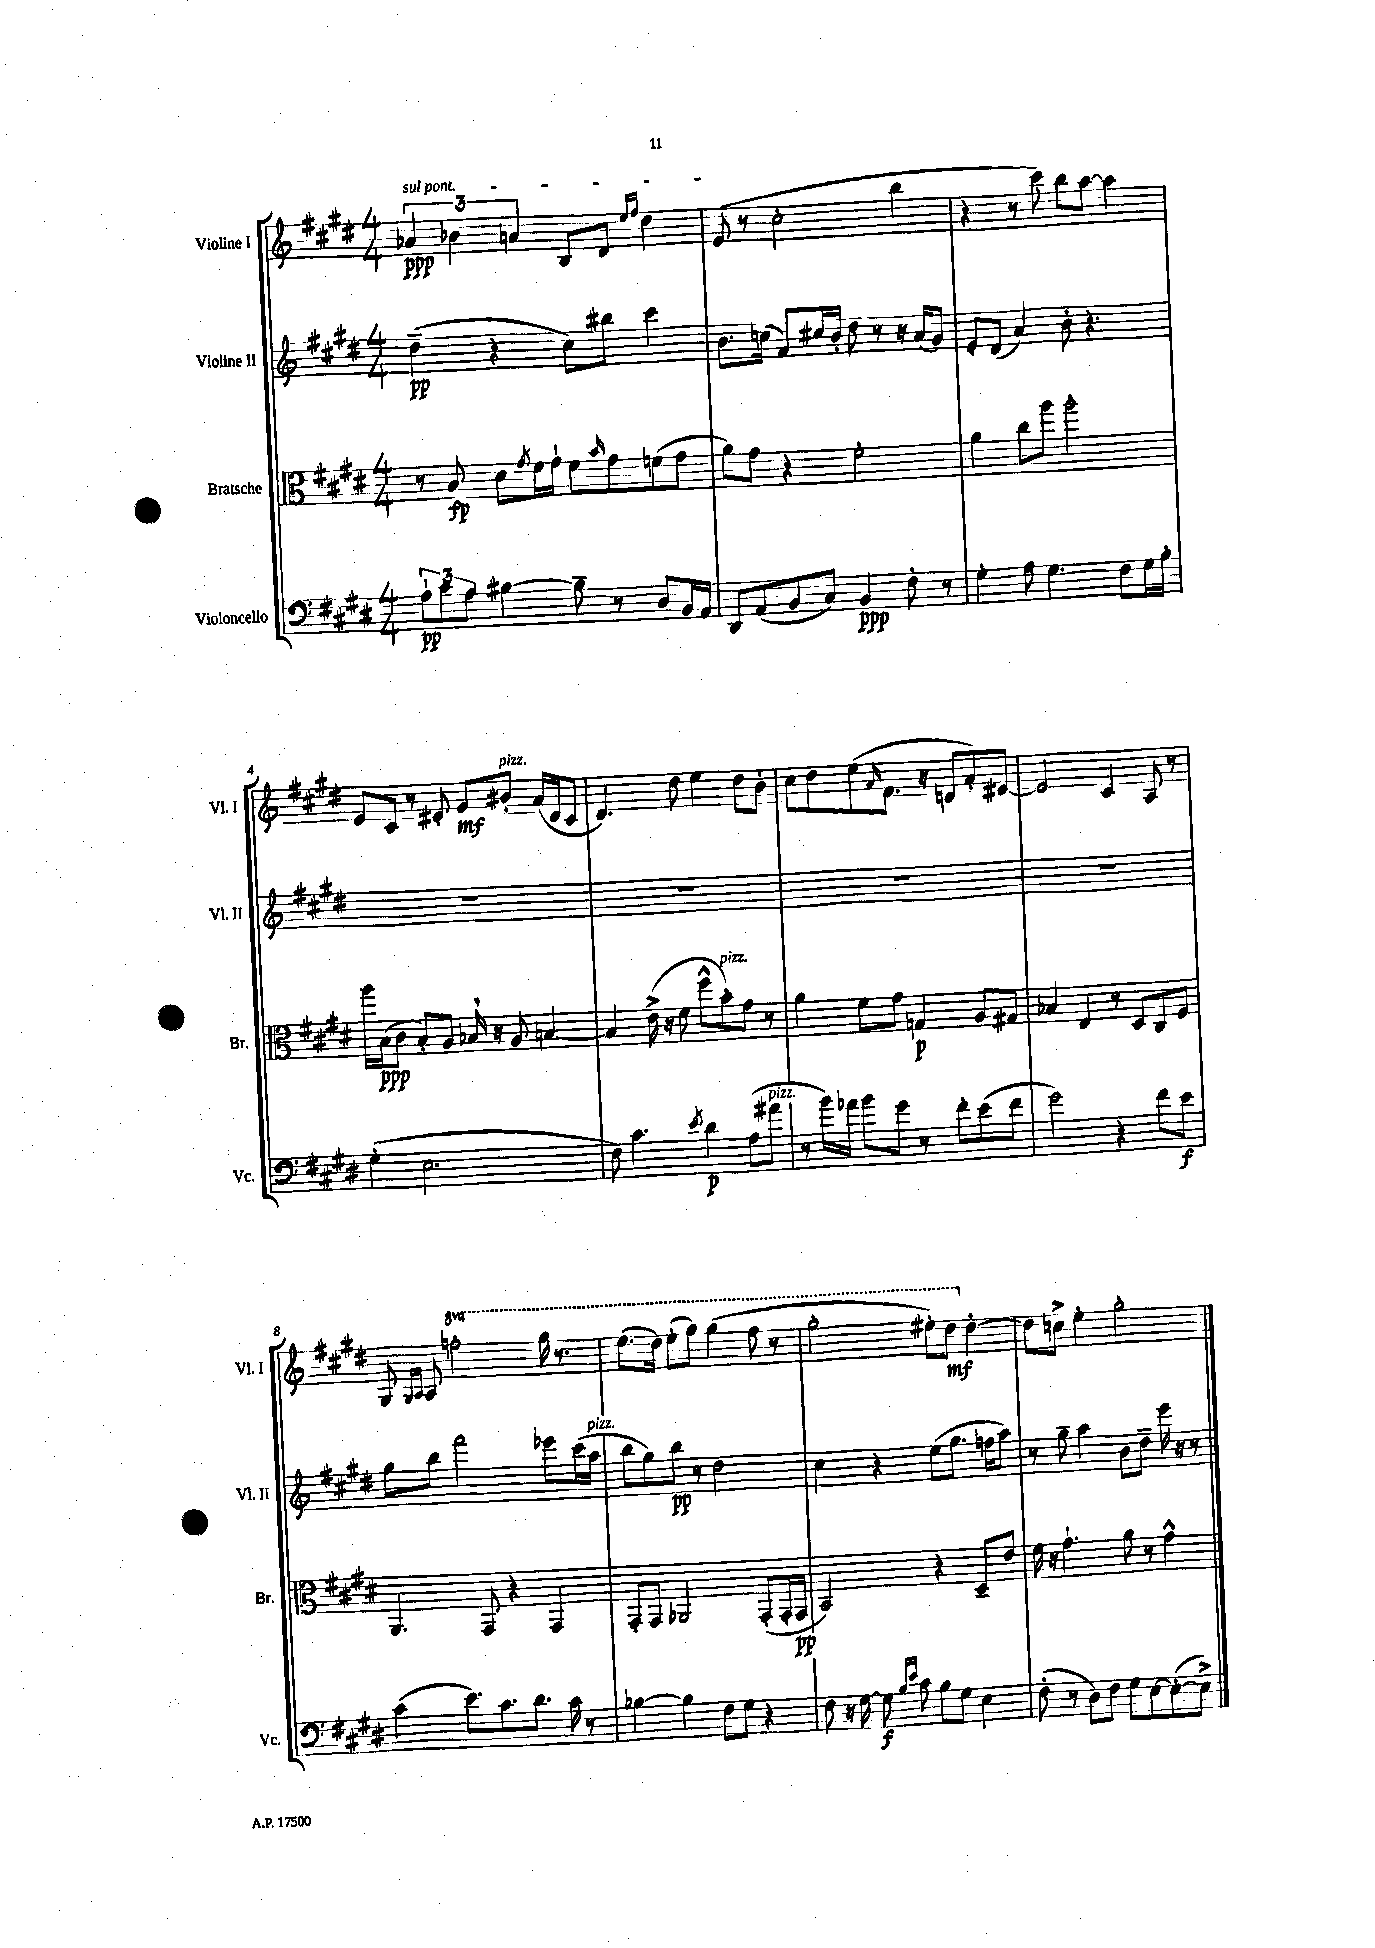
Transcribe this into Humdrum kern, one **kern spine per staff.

**kern	**dynam	**kern	**dynam	**kern	**dynam	**kern	**dynam
*part4	*part4	*part3	*part3	*part2	*part2	*part1	*part1
*staff4	*staff4	*staff3	*staff3	*staff2	*staff2	*staff1	*staff1
*I"Violoncello	*	*I"Bratsche	*	*I"Violine II	*	*I"Violine I	*
*I'Vc.	*	*I'Br.	*	*I'Vl. II	*	*I'Vl. I	*
*clefF4	*	*clefC3	*	*clefG2	*	*clefG2	*
*k[f#c#g#d#]	*	*k[f#c#g#d#]	*	*k[f#c#g#d#]	*	*k[f#c#g#d#]	*
*M4/4	*	*M4/4	*	*M4/4	*	*M4/4	*
=1	=1	=1	=1	=1	=1	=1	=1
!	!	!	!	!	!	!LO:TX:a:i:t=sul pont.	!
12A`\L	pp	8r	.	(4dd#~\	pp	6a-X/	ppp
12c#\	.	.	.	.	.	.	.
.	.	8B/	fp	.	.	.	.
12A\J	.	.	.	.	.	6b-X\	.
[4B#X\	.	8d#\L	.	4r	.	.	.
.	.	.	.	.	.	6an/	.
.	.	8qg#/	.	.	.	.	.
.	.	16f#\L	.	.	.	.	.
.	.	16g#`\JJ	.	.	.	.	.
8B#~\]	.	8f#\L	.	8cc#\L)	.	8B/L	.
.	.	16qqb/	.	.	.	.	.
8r	.	8g#\	.	8bb#X\J	.	8d#/J	.
.	.	.	.	.	.	16qqee/LL	.
.	.	.	.	.	.	16qqff#/JJ	.
8D#/L	.	(8fn\	.	4ccc#\	.	4dd#\	.
16BB/L	.	8g#\J	.	.	.	.	.
16AA/JJ	.	.	.	.	.	.	.
=2	=2	=2	=2	=2	=2	=2	=2
8DD#/L	.	8a\L)	.	8.b\L	.	(8e/	.
(8AA/	.	8g#\J	.	.	.	8r	.
.	.	.	.	(16ccn\Jk	.	.	.
8BB/	.	4r	.	8f#/L)	.	2cc#'\	.
8C#/J)	.	.	.	16cc#X/L	.	.	.
.	.	.	.	16b'/JJ	.	.	.
4BB/	ppp	2f#'\	.	8dd#\	.	.	.
.	.	.	.	8r	.	.	.
8F#'\	.	.	.	16r	.	4bb\	.
.	.	.	.	(16a/KL	.	.	.
8r	.	.	.	8g#/J)	.	.	.
=3	=3	=3	=3	=3	=3	=3	=3
4G#'\	.	4a\	.	8e'/L	.	4r	.
.	.	.	.	(8d#/J	.	.	.
8A\	.	8cc#\L	.	4a/)	.	8r	.
4.G#\	.	8aa\J	.	.	.	8ccc#\)	.
.	.	2aa'\	.	8b'\	.	8bb\L	.
.	.	.	.	4.r	.	[8aa\J	.
8F#\L	.	.	.	.	.	4aa\]	.
16G#\L	.	.	.	.	.	.	.
16B'\JJ	.	.	.	.	.	.	.
!!LO:LB:g=z
=4	=4	=4	=4	=4	=4	=4	=4
(4G#'\	.	16aa\LL	.	1r	.	8e/L	.
.	.	(16B\J	ppp	.	.	.	.
.	.	8c#\J	.	.	.	8c#/J	.
2.E\	.	8B'/L)	.	.	.	8r	.
.	.	8A/J	.	.	.	8e#X'/	.
.	.	16B-X,/	.	.	.	8g#/L	mf
.	.	16r	.	.	.	.	.
!	!	!	!	!	!	!LO:TX:a:i:t=pizz.	!
.	.	8A/	.	.	.	8b#X'/J	.
.	.	[4Bn/	.	.	.	(16a/LL	.
.	.	.	.	.	.	16d#/J	.
.	.	.	.	.	.	8c#/J	.
=5	=5	=5	=5	=5	=5	=5	=5
8F#\)	.	4B/]	.	1r	.	4.d#/)	.
4.c#\	.	.	.	.	.	.	.
.	.	(16e^\	.	.	.	.	.
.	.	16r	.	.	.	.	.
.	.	8f#\	.	.	.	8dd#\	.
8qe/	.	.	.	.	.	.	.
4d#\	p	8ff#^^\L	.	.	.	4ee\	.
!	!	!LO:TX:a:i:t=pizz.	!	!	!	!	!
.	.	8b'\)	.	.	.	.	.
(8A\L	.	8g#\J	.	.	.	8dd#\L	.
!LO:TX:a:i:t=pizz.	!	!	!	!	!	!	!
8a#X\J	.	8r	.	.	.	8b'\J	.
=6	=6	=6	=6	=6	=6	=6	=6
8r	.	4a\	.	1r	.	8cc#\L	.
16b\LL)	.	.	.	.	.	8dd#\	.
16a-X\JJ	.	.	.	.	.	.	.
8b\L	.	8f#\L	.	.	.	(8ee\	.
.	.	.	.	.	.	16qqa/	.
8g#\J	.	8g#\J	.	.	.	8.f#\J	.
8r	.	4Gn/	p	.	.	.	.
.	.	.	.	.	.	16r	.
8f#'\L	.	.	.	.	.	8dn/L	.
(8e\	.	8A/L	.	.	.	8a'/)	.
8f#\J	.	8G#X/J	.	.	.	[8e#X/J	.
=7	=7	=7	=7	=7	=7	=7	=7
2g#\)	.	4B-X/	.	1r	.	2e#/]	.
.	.	4E/	.	.	.	.	.
4r	.	8r	.	.	.	4c#/	.
.	.	8D#/L	.	.	.	.	.
8f#\L	.	8C#/	.	.	.	8A/	.
8e\J	f	8F#/J	.	.	.	8r	.
!!LO:LB:g=z
=8	=8	=8	=8	=8	=8	=8	=8
(4c#\	.	4.AA/	.	8gg#\L	.	8G#/	.
.	.	.	.	.	.	16qqG#/LL	.
.	.	.	.	.	.	16qqA/JJ	.
.	.	.	.	8bb\J	.	8A/	.
*	*	*	*	*	*	*8va	*
8.e\L)	.	.	.	2fff#\	.	2fffn'\	.
.	.	8GG#/	.	.	.	.	.
8.c#\	.	.	.	.	.	.	.
.	.	4r	.	.	.	.	.
8.d#\J	.	.	.	.	.	.	.
.	.	4GG#/	.	8eee-X\L	.	16ggg#\	.
16c#\	.	.	.	.	.	8.r	.
8r	.	.	.	(16ccc#\L	.	.	.
!	!	!	!	!LO:TX:a:i:t=pizz.	!	!	!
.	.	.	.	16aa\JJ	.	.	.
=9	=9	=9	=9	=9	=9	=9	=9
[4B-X\	.	8GG#'/L	.	8bb\L	.	(8.eee\L	.
.	.	8GG#/J	.	8gg#\)	.	.	.
.	.	.	.	.	.	16ddd#\Jk)	.
4B-\]	.	2AA-X/	.	8bb\J	pp	(8eee'\L	.
.	.	.	.	8r	.	8ggg#\J)	.
8F#\L	.	.	.	2dd#\	.	(4ggg#\	.
8G#\J	.	.	.	.	.	.	.
4r	.	(8GG#'/L	.	.	.	8fff#\	.
.	.	16GG#'/L	.	.	.	8r	.
.	.	16GG#/JJ	pp	.	.	.	.
=10	=10	=10	=10	=10	=10	=10	=10
8F#\	.	2BB/)	.	4cc#\	.	2ggg#'\	.
16r	.	.	.	.	.	.	.
[16G#\	.	.	.	.	.	.	.
8G#\]	f	.	.	4r	.	.	.
16qqB/LL	.	.	.	.	.	.	.
16qqe/JJ	.	.	.	.	.	.	.
8c#\	.	.	.	.	.	.	.
8B\L	.	4r	.	(8ee\L	.	8eee#X'\L)	.
8G#\J	.	.	.	8.gg#\J	.	8ddd#\J	mf
*	*	*	*	*	*	*X8va	*
4E\	.	8D#~/L	.	.	.	[4dd#'\	.
.	.	.	.	16ffn\KL	.	.	.
.	.	8e/J	.	8aa\J)	.	.	.
=11	=11	=11	=11	=11	=11	=11	=11
(8F#'\	.	16f#\	.	8r	.	8dd#\L]	.
.	.	16r	.	.	.	.	.
8r	.	4.g#`\	.	8gg#~\	.	8ccn^\J	.
8D#\L)	.	.	.	4aa\	.	4ee'\	.
8F#\J	.	.	.	.	.	.	.
8G#\L	.	8a\	.	8b\L	.	2gg#'\	.
[8E\	.	8r	.	8dd#~\J	.	.	.
(8E'\_	.	4g#^^\	.	16eee\	.	.	.
.	.	.	.	16r	.	.	.
8E^\J])	.	.	.	8r	.	.	.
==	==	==	==	==	==	==	==
*-	*-	*-	*-	*-	*-	*-	*-
